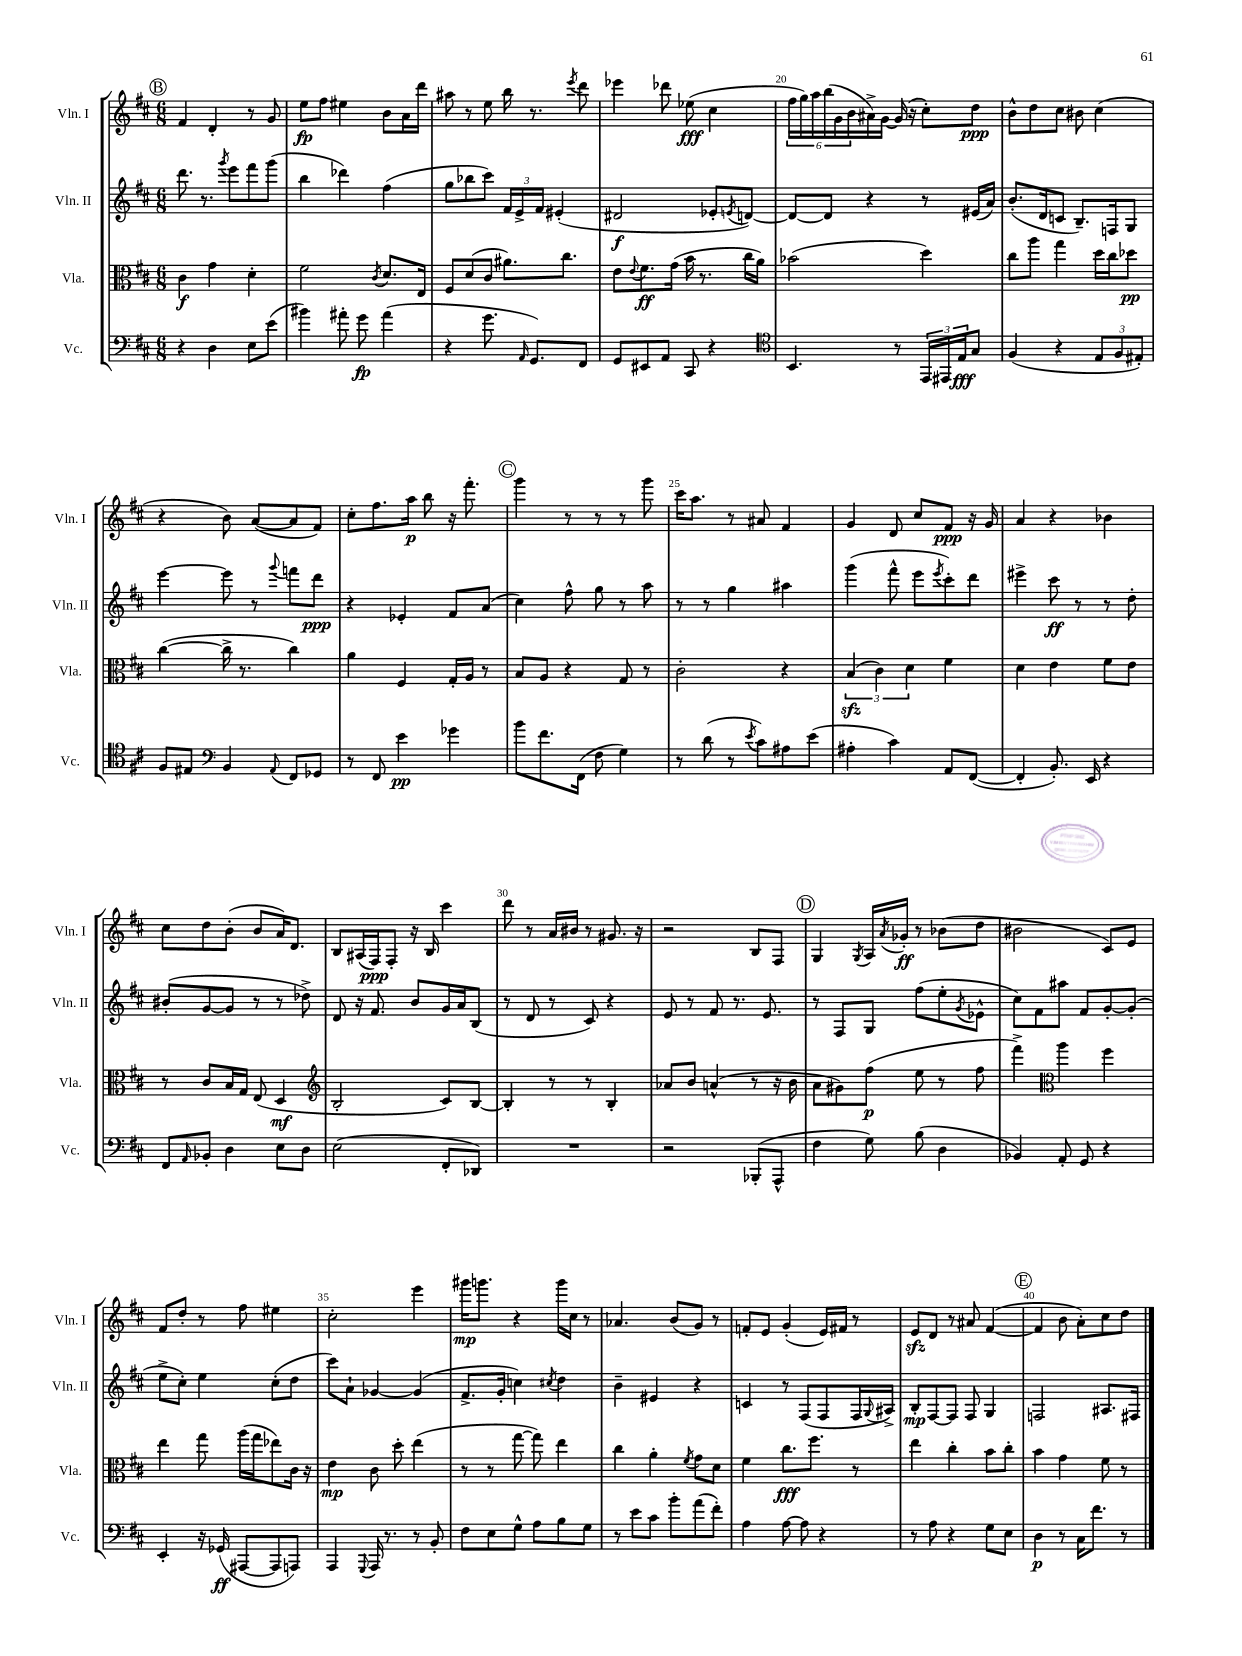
<<
\new StaffGroup <<
\new Staff = "s0" \with { instrumentName = "Vln. I" shortInstrumentName = "Vln. I" } {
    \clef treble \key d \major \numericTimeSignature \time 6/8
    \mark \markup { \circle "B" } fis'4 d'4-. r8 g'8 |
    e''8\fp fis''8 eis''4 b'8 a'16 d'''16 |
    ais''8 r8 e''8 b''16 r8. \acciaccatura { e'''8 } d'''8 |
    ees'''4 des'''8 ees''8\fff( cis''4 |
    \tuplet 6/4 { fis''16 g''16) a''16 b''16( g'16 b'16 } ais'16->) g'16~ g'16( r16 cis''8-.) d''8\ppp |
    b'8-^ d''8 cis''8 bis'8 cis''4( |
    r4 b'8) a'8~( a'8 fis'8) |
    cis''8-. fis''8. a''16\p b''8 r16 fis'''8.-. |
    \mark \markup { \circle "C" } g'''4 r8 r8 r8 g'''8 |
    cis'''16 a''8. r8 ais'8 fis'4 |
    g'4 d'8 cis''8 fis'8\ppp r16 g'16 |
    a'4 r4 bes'4 |
    cis''8 d''8 b'8-.( b'8 a'16) d'8. |
    b8 ais16( fis16\ppp) fis8-. r16 b16 cis'''4 |
    d'''8 r8 a'16 bis'16 r8 gis'8. r16 |
    r2 b8 fis8 |
    \mark \markup { \circle "D" } g4 \acciaccatura { g8 } a16 \acciaccatura { a'8 } ges'16-.\ff r8 bes'8( d''8 |
    bis'2 cis'8) e'8 |
    fis'8 d''8-. r8 fis''8 eis''4 |
    cis''2-. e'''4 |
    gis'''16\mp g'''8. r4 g'''16 cis''16 r8 |
    aes'4. b'8( g'8) r8 |
    f'8-. e'8 g'4-.( e'16) fis'16 r8 |
    e'8\sfz d'8 r8 ais'8 fis'4~( |
    \mark \markup { \circle "E" } fis'4 b'8 a'8-.) cis''8 d''8 \bar "|." |
}
\new Staff = "s1" \with { instrumentName = "Vln. II" shortInstrumentName = "Vln. II" } {
    \clef treble \key d \major \numericTimeSignature \time 6/8
    \mark \markup { \circle "B" } d'''8. r8. \acciaccatura { g'''8 } e'''8 fis'''8 g'''8( |
    b''4 des'''4) fis''4( |
    g''8 bes''8 cis'''8) \tuplet 3/2 { fis'16 e'16-> fis'16 } eis'4-.( |
    dis'2\f ees'8-. \acciaccatura { e'8 } d'8~) |
    d'8~ d'8 r4 r8 eis'16( a'16) |
    b'8.-.( d'16 c'8 b8.--) f16 g8 |
    e'''4~ e'''8 r8 \appoggiatura { g'''8 } f'''8 d'''8\ppp |
    r4 ees'4-. fis'8 a'8( |
    \mark \markup { \circle "C" } cis''4) fis''8-^ g''8 r8 a''8 |
    r8 r8 g''4 ais''4 |
    g'''4( fis'''8-^ e'''8 \acciaccatura { e'''8 } cis'''8-.) d'''8 |
    eis'''4-> cis'''8\ff r8 r8 d''8-. |
    bis'8-.( g'8~ g'8 r8 r8 des''8->) |
    d'8 r16 fis'8. b'8 g'16 a'16 b8( |
    r8 d'8 r8 cis'8) r4 |
    e'8 r8 fis'8 r8. e'8. |
    \mark \markup { \circle "D" } r8 fis8 g8 fis''8( e''8-. \acciaccatura { g'8 } ees'8-^ |
    cis''8) fis'8 ais''8 fis'8 g'8~-. g'8-.( |
    e''8-> cis''8-.) e''4 cis''8-.( d''8 |
    cis'''8) a'8-! ges'4~ ges'4( |
    fis'8.-> g'16-. c''4) \acciaccatura { cis''8 } d''4 |
    b'4-- eis'4 r4 |
    c'4 r8 fis8( fis8 fis16 \appoggiatura { g8 } ais16->) |
    b8-.\mp fis8~ fis8 fis8 g4 |
    \mark \markup { \circle "E" } f2 ais8. fis16 \bar "|." |
}
\new Staff = "s2" \with { instrumentName = "Vla." shortInstrumentName = "Vla." } {
    \clef alto \key d \major \numericTimeSignature \time 6/8
    \mark \markup { \circle "B" } cis'4\f g'4 d'4-. |
    fis'2 \acciaccatura { cis'8 } d'8. e16 |
    fis8 d'8( cis'8 ais'8.) cis''8. |
    e'8 \appoggiatura { e'8 } fis'8.\ff g'16( b'16 r8. cis''16 a'16) |
    bes'2( d''4) |
    cis''8 a''8 g''4 d''16 cis''16 des''8\pp |
    cis''4~( cis''16-> r8. cis''4) |
    a'4 fis4 g16-. a16 r8 |
    \mark \markup { \circle "C" } b8 a8 r4 g8 r8 |
    cis'2-. r4 |
    \tuplet 3/2 { b4\sfz( cis'4) d'4 } fis'4 |
    d'4 e'4 fis'8 e'8 |
    r8 cis'8 b16 g16 e8( d4\mf |
    \clef treble b2-. cis'8) b8~ |
    b4-. r8 r8 b4-. |
    aes'8 b'8 a'4-^( r8 r16 b'16 |
    \mark \markup { \circle "D" } a'8 gis'8) fis''8\p( e''8 r8 fis''8 |
    fis'''4->) \clef alto a''4 fis''4 |
    e''4 g''8 a''16( g''16 ees''8) cis'16 r16 |
    e'4\mp cis'8 d''8-. e''4( |
    r8 r8 g''8~ g''8) e''4 |
    cis''4 a'4-. \acciaccatura { fis'8 } g'8 d'8 |
    fis'4 cis''8.\fff fis''8. r8 |
    e''4 cis''4-. b'8 cis''8-. |
    \mark \markup { \circle "E" } b'4 g'4 fis'8 r8 \bar "|." |
}
\new Staff = "s3" \with { instrumentName = "Vc." shortInstrumentName = "Vc." } {
    \clef bass \key d \major \numericTimeSignature \time 6/8
    \mark \markup { \circle "B" } r4 d4 e8 e'8( |
    bis'4) ais'8-. g'8\fp ais'4( |
    r4 g'8. \grace { a,16 } g,8.) fis,8 |
    g,8 eis,8 a,8 cis,8 r4 |
    \clef tenor b,4. r8 \tuplet 3/2 { e,16 eis,16 e16\fff } g8 |
    fis4( r4 \tuplet 3/2 { e8 fis8 eis8-.) } |
    fis8 eis8 \clef bass b,4 \appoggiatura { a,8 } fis,8 ges,8 |
    r8 fis,8 e'4\pp ges'4 |
    \mark \markup { \circle "C" } b'8 fis'8. fis,16( fis8 g4) |
    r8 d'8( r8 \acciaccatura { e'8 } cis'8) ais8 e'8( |
    ais4-. cis'4) a,8 fis,8~( |
    fis,4-. b,8.-.) e,16 r4 |
    fis,8 \grace { a,16 } bes,8-. d4 e8 d8 |
    e2( fis,8-. des,8) |
    R2. |
    r2 bes,,8-.( a,,8-^ |
    \mark \markup { \circle "D" } fis4 g8) b8( d4 |
    bes,4) a,8-. g,8 r4 |
    e,4-. r16 ges,16\ff( ais,,8~ ais,,8 a,,8) |
    a,,4 \appoggiatura { g,,8 } a,,16 r8. r8 b,8-. |
    fis8 e8 g8-^ a8 b8 g8 |
    r8 e'8 cis'8 b'8-. a'8( fis'8-.) |
    a4 a8~ a8 r4 |
    r8 a8 r4 g8 e8 |
    \mark \markup { \circle "E" } d4\p r8 cis16 fis'8. r8 \bar "|." |
}
>>
>>
\layout { \context { \Score currentBarNumber = #16 \override BarNumber.break-visibility = ##(#f #t #t) barNumberVisibility = #(every-nth-bar-number-visible 5) } }
